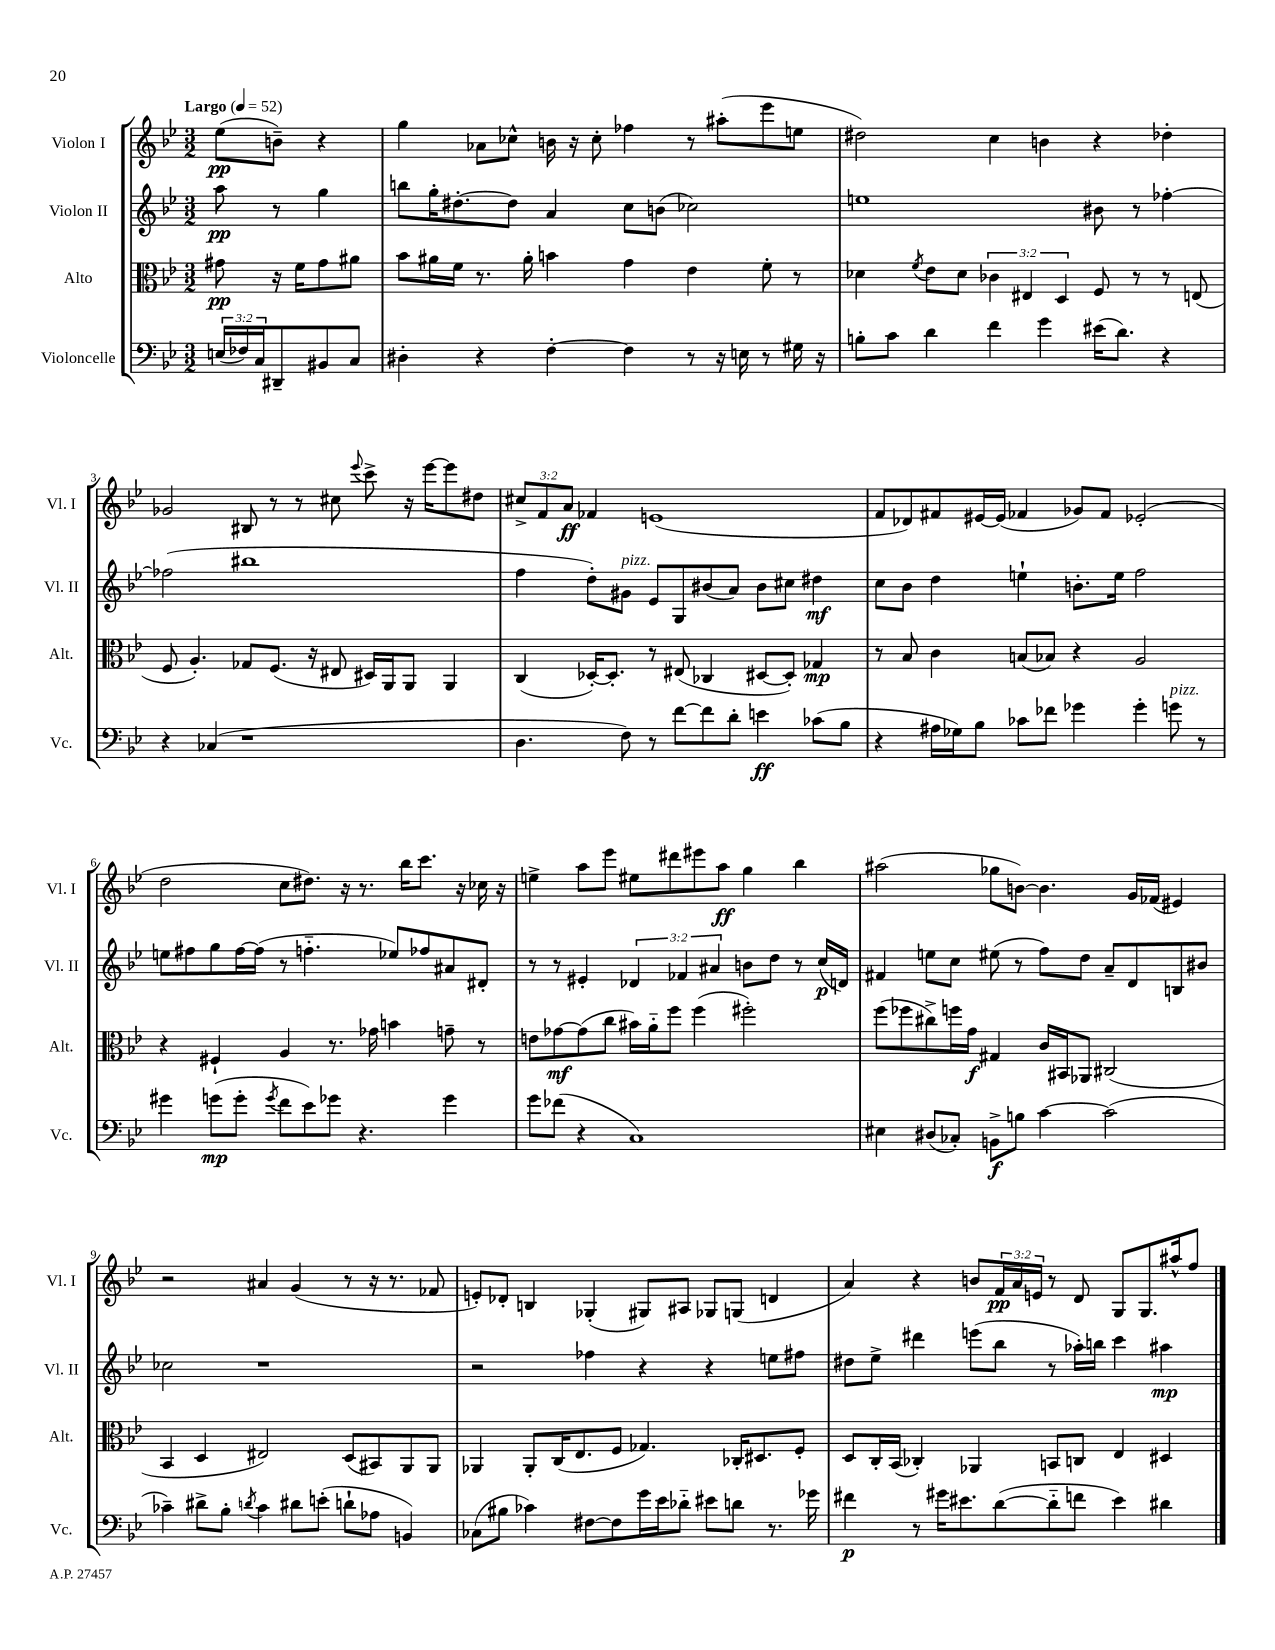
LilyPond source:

<<
\new StaffGroup <<
\new Staff = "s0" \with { instrumentName = "Violon I" shortInstrumentName = "Vl. I" } {
    \clef treble \key bes \major \numericTimeSignature \time 3/2 \override Staff.TupletNumber.text = #tuplet-number::calc-fraction-text \partial 2 \tempo "Largo" 4 = 52
    ees''8\pp( b'8--) r4 |
    g''4 aes'8 ces''8-^ b'16 r16 ces''8-. fes''4 r8 ais''8-.( ees'''8 e''8 |
    dis''2) c''4 b'4 r4 des''4-. |
    ges'2 bis8 r8 r8 cis''8 \appoggiatura { ees'''8 } c'''8-> r16 ees'''16~ ees'''8 dis''8 |
    \tuplet 3/2 { cis''8-> f'8 a'8\ff } fes'4 e'1( |
    f'8 des'8) fis'8 eis'16~ eis'16( fes'4 ges'8) fes'8 ees'2-.( |
    d''2 c''8 dis''8.) r16 r8. bes''16 c'''8. r16 ces''16 r16 |
    e''4-> a''8 ees'''8 eis''8 dis'''8 eis'''8 a''8\ff g''4 bes''4 |
    ais''2( ges''8 b'8~) b'4. g'16 fes'16( eis'4) |
    r2 ais'4 g'4( r8 r16 r8. fes'8 |
    e'8-.) des'8-. b4 ges4-.( gis8) ais8 ges8 g8( d'4 |
    a'4) r4 b'8 \tuplet 3/2 { f'16\pp a'16 e'16 } r8 d'8 g8 g8. ais''16-^ f''8 \bar "|." |
}
\new Staff = "s1" \with { instrumentName = "Violon II" shortInstrumentName = "Vl. II" } {
    \clef treble \key bes \major \numericTimeSignature \time 3/2 \override Staff.TupletNumber.text = #tuplet-number::calc-fraction-text \partial 2
    a''8\pp r8 g''4 |
    b''8 g''16-. dis''8.~-. dis''8 a'4 c''8 b'8( ces''2) |
    e''1 bis'8 r8 fes''4~-. |
    fes''2( bis''1 |
    f''4 d''8-.) gis'8^\markup { \italic "pizz." } ees'8 g8 bis'8( a'8) bis'8 cis''8 dis''4\mf |
    c''8 bes'8 d''4 e''4-! b'8.-. e''16 f''2 |
    e''8 fis''8 g''8 fis''16~ fis''16( r8 f''4.-_ ees''8) fes''8 ais'8 dis'8-. |
    r8 r8 eis'4-. \tuplet 3/2 { des'4 fes'4 ais'4 } b'8 d''8 r8 c''16\p( d'16) |
    fis'4 e''8 c''8 eis''8( r8 f''8) d''8 a'8-- d'8 b8 bis'8 |
    ces''2 r1 |
    r2 fes''4 r4 r4 e''8 fis''8 |
    dis''8 ees''8-> dis'''4 e'''8( bes''8 r8 aes''16-.) b''16 c'''4 ais''4\mp \bar "|." |
}
\new Staff = "s2" \with { instrumentName = "Alto" shortInstrumentName = "Alt." } {
    \clef alto \key bes \major \numericTimeSignature \time 3/2 \override Staff.TupletNumber.text = #tuplet-number::calc-fraction-text \partial 2
    gis'8\pp r16 f'16 gis'8 ais'8 |
    bes'8 ais'16 f'16 r8. ais'16-. b'4 g'4 ees'4 f'8-. r8 |
    des'4 \acciaccatura { f'8 } ees'8 des'8 \tuplet 3/2 { ces'4 eis4 d4 } f8 r8 r8 e8( |
    f8 a4.-.) ges8 f8.( r16 eis8 dis16) a,16 a,8 a,4 |
    c4( des16~-.) des8.-. r8 eis8( ces4 dis8~ dis8-.) ges4\mp |
    r8 bes8 c'4 b8( bes8) r4 a2 |
    r4 fis4-! a4 r8. ges'16 b'4 g'8-- r8 |
    e'8 ges'8~\mf ges'8( c''8 bis'16) a'16-_ f''8 f''4( fis''2-.) |
    f''8( fes''8 cis''8->) f''16 g'16\f gis4 c'16 bis,16 aes,8 cis2( |
    bes,4 d4 eis2) d8( bis,8) a,8 a,8 |
    aes,4 aes,8-. c16( ees8. f8 ges4.) ces16-. dis8. f8-. |
    d8 c16-. bes,16( ces4-.) aes,4 b,8 c8 ees4 dis4 \bar "|." |
}
\new Staff = "s3" \with { instrumentName = "Violoncelle" shortInstrumentName = "Vc." } {
    \clef bass \key bes \major \numericTimeSignature \time 3/2 \override Staff.TupletNumber.text = #tuplet-number::calc-fraction-text \partial 2
    \tuplet 3/2 { e16( fes16) c16 } dis,8-- bis,8 c8 |
    dis4-. r4 f4~-. f4 r8 r16 e16 r8 gis16 r16 |
    b8-. c'8 d'4 f'4 g'4 eis'16( d'8.) r4 |
    r4 ces4( r1 |
    d4. f8) r8 f'8~ f'8 d'8-. e'4\ff ces'8( bes8 |
    r4 ais16 ges16) bes8 ces'8 fes'8 ges'4 ges'4-. g'8^\markup { \italic "pizz." } r8 |
    gis'4 g'8\mp( g'8-. \acciaccatura { g'8 } f'8 ees'8) ges'8 r4. ges'4 |
    g'8 fes'8( r4 c1) |
    eis4 dis8( ces8-.) b,8->\f b8 c'4~ c'2( |
    ces'4--) dis'8-> bes8-. \acciaccatura { d'8 } ces'4 dis'8 e'8-.( d'8-! aes8 b,4) |
    ces8( bis8 ces'4) fis8~ fis8 g'16 ees'16 des'8-_ eis'8 d'8 r8. ges'16 |
    fis'4\p r8 gis'16 eis'8. d'8~( d'8-_ f'8 eis'4) dis'4 \bar "|." |
}
>>
>>
